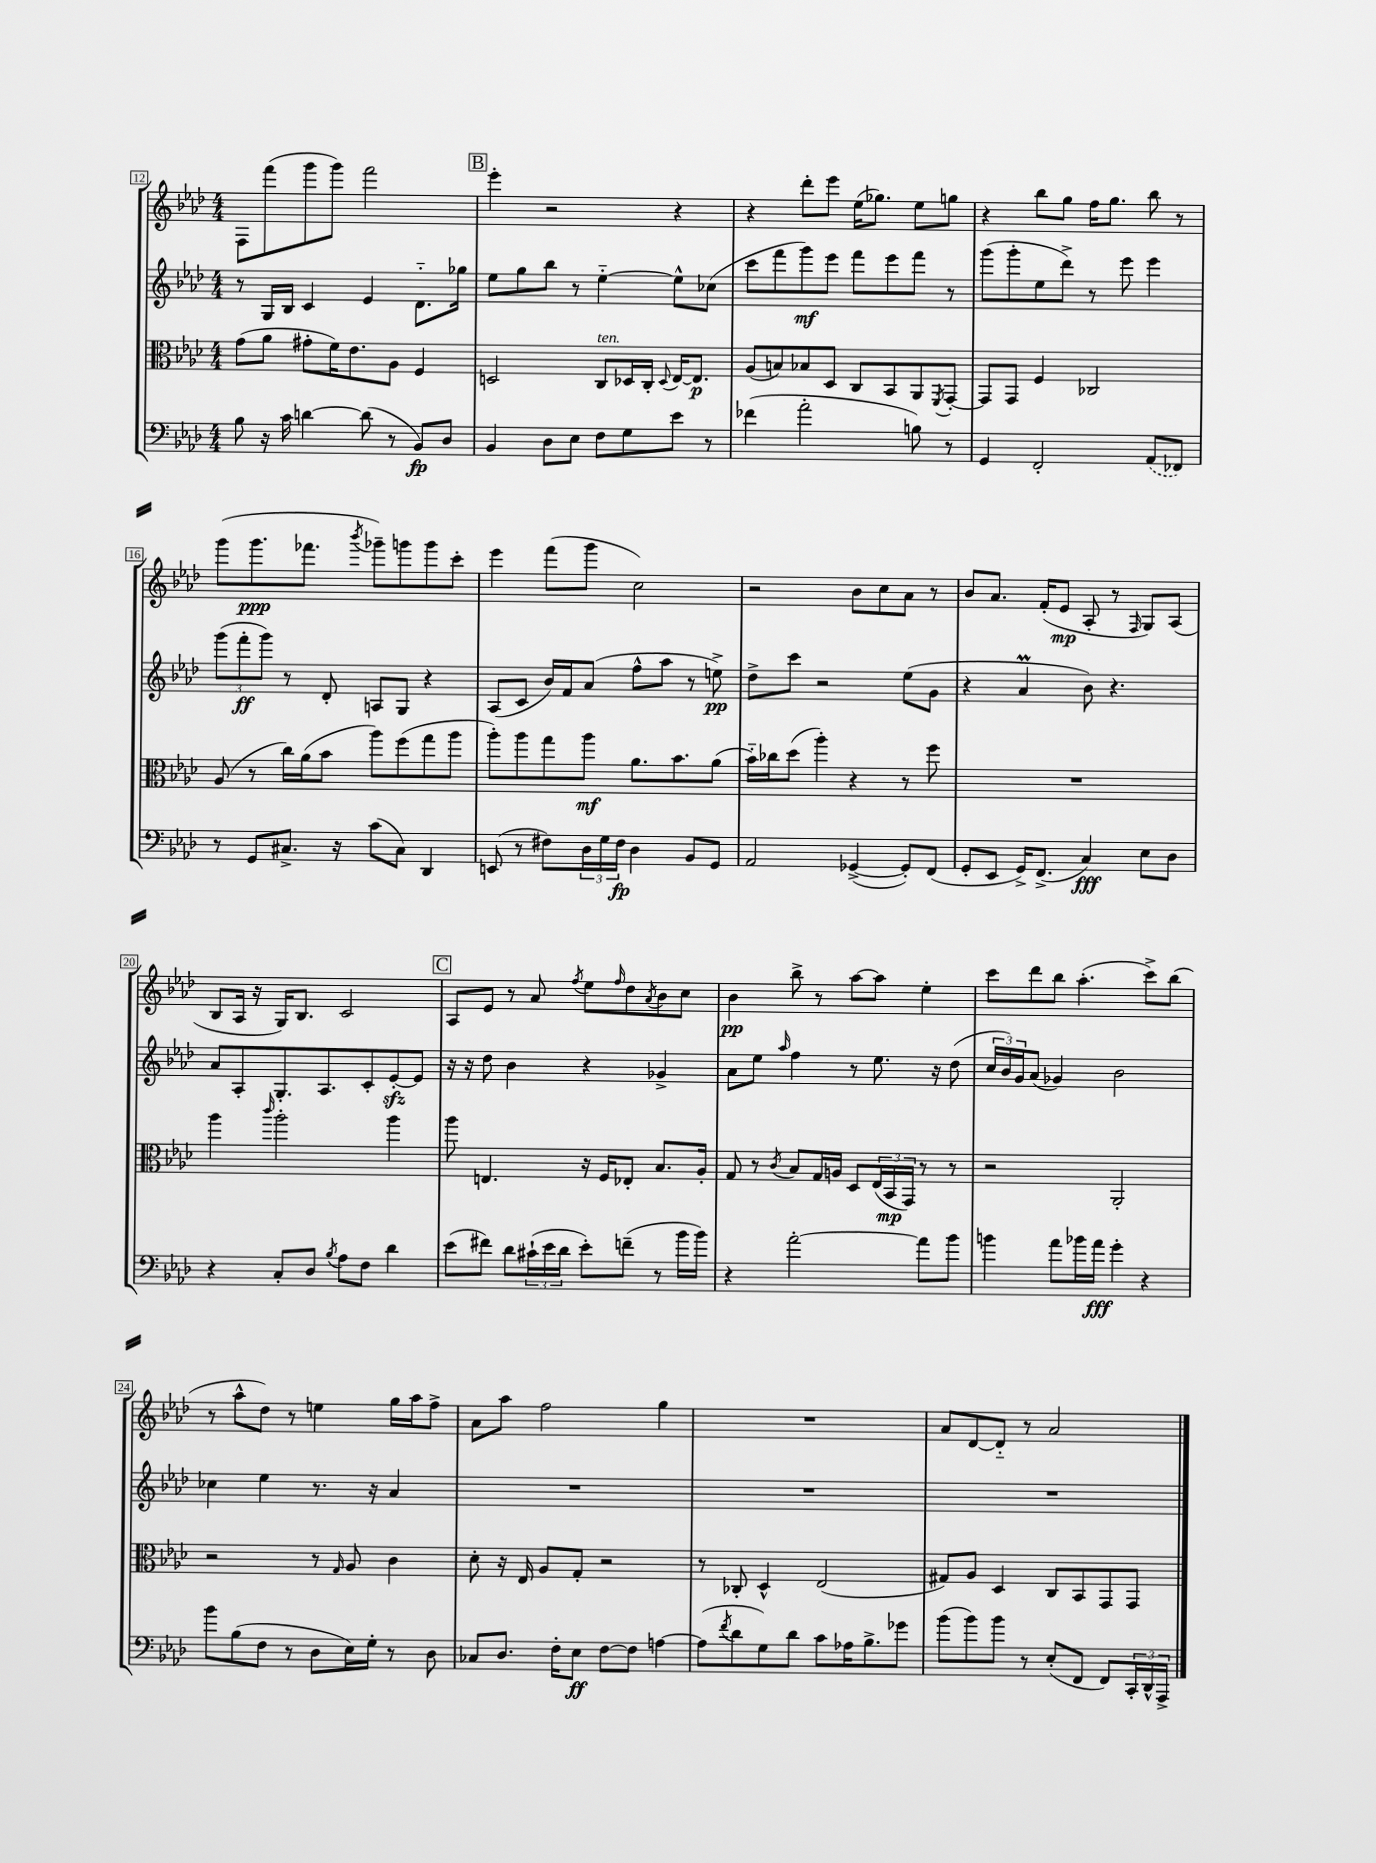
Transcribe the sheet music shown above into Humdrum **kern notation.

**kern	**kern	**kern	**kern
*staff4	*staff3	*staff2	*staff1
*clefF4	*clefC3	*clefG2	*clefG2
*k[b-e-a-d-]	*k[b-e-a-d-]	*k[b-e-a-d-]	*k[b-e-a-d-]
*M4/4	*M4/4	*M4/4	*M4/4
8B-	(8g	8r	8F
16r	8a-	16G	(8fff
16c	.	16B-	.
[4d	8g#'	4c	8ggg
.	16f)	.	8ggg)
.	8.e-	.	.
(8d]	.	4e-	2fff
8r	8A-	.	.
8BB-)	4F	8.d-'~	.
8D-	.	.	.
.	.	16gg-	.
=	=	=	=
4BB-	2D	8ee-	4eee-'
.	.	8gg	.
8D-	.	8bb-	2r
8E-	.	8r	.
8F	8C	[4ee-'~	.
8G	16D-	.	.
.	16C'	.	.
.	8qqD-	.	.
8e-	[16E-	8ee-^^]	4r
.	8.E-]	.	.
8r	.	(8cc-	.
=	=	=	=
(4f-	(8A-	8ccc	4r
.	8B)	8fff	.
2a-'	8B-	8ggg)	8ddd-'
.	8D-	8eee-	8eee-
.	8C	8fff	(16ee-
.	.	.	8.gg-)
.	8BB-	8eee-	.
8B)	8AA-	8fff	8ee-
.	8qFF	.	.
8r	[8GG'	8r	8gg
=	=	=	=
4GG	8GG]	(8ggg	4r
.	8GG	8ggg'	.
2FF'	4F	8ee-	8bb-
.	.	8ddd-^)	8gg
.	2C-	8r	16ff
.	.	.	8.gg
.	.	8eee-	.
(8AA-	.	4eee-	8bb-
8FF-)	.	.	8r
=	=	=	=
8r	(8A-	(12ggg	(8ggg
.	.	12fff'	.
8GG	8r	.	8.ggg
.	.	12ggg)	.
8.C#^	16cc)	8r	.
.	(16a-	.	8.fff-
.	8b-	8d-'	.
16r	.	.	.
.	.	.	8qbbb-
(8c	8aa-)	8A	8ggg-~)
8C#)	(8ff	8G	8ggg
4DD-	8gg	4r	8ggg
.	8aa-	.	8ccc'
=	=	=	=
(8EE	8aa-')	(8A-	4eee-
8r	8aa-	8c	.
8F#)	8gg	16b-)	(8fff
.	.	16f	.
24D-	8aa-	(8a-	8ggg
24G	.	.	.
24F#	.	.	.
4D-	8.a-	8ff^^	2cc)
.	.	8aa-	.
.	8.b-	.	.
8BB-	.	8r	.
8GG	(8a-	8ee^)	.
=	=	=	=
2AA-	16b-'~)	8dd-^	2r
.	16cc-	.	.
.	(8dd-	8ccc	.
.	4aa-')	2r	.
([4GG-^	4r	.	8b-
.	.	.	8cc
8GG-'])	8r	(8ee-	8a-
(8FF	8ff	8g	8r
=	=	=	=
8GG'	1r	4r	8b-
8EE-	.	.	8.a-
16GG^)	.	4a-	.
(8.FF^	.	.	(16f'
.	.	.	8e-
4C)	.	8b-)	8A-'
.	.	4.r	8r
.	.	.	16qqF
8E-	.	.	8G)
8D-	.	.	(8A-
=	=	=	=
4r	4aa-	8a-	8B-
.	.	8A-'	16A-
.	.	.	16r
.	16qqccc	.	.
8C'	2aa-'	8.G'	16G)
.	.	.	8.B-
8D-	.	.	.
.	.	8.A-	.
8qB-	.	.	.
8A-	.	.	2c
8F	.	8c'	.
4d-	4aa-	[8e-'	.
.	.	8e-]	.
=	=	=	=
(8e-	8aa-	16r	8A-
.	.	16r	.
8f#)	4.E	8dd-	8e-
8d-	.	4b-	8r
(24c#`	.	.	8a-
24e-	.	.	.
24d-	.	.	.
.	.	.	8qff
8e-')	16r	4r	8ee-
.	16F	.	.
.	.	.	16qqff
(8f~	8E-'	.	8dd-
.	.	.	8qa-
8r	8.B-	4g-^	8b-
16b-	.	.	8cc
16b-)	16A-'	.	.
=	=	=	=
4r	8G	8a-	4b-
.	8r	8ee-	.
.	8qc	16qqaa-	.
[2a-'	8B-	4ff	8bb-^
.	16G	.	8r
.	16A	.	.
.	8D-	8r	[8aa-
.	(24E-	8.ee-	8aa-]
.	24BB-	.	.
.	24GG)	.	.
8a-]	8r	.	4ee-'
.	.	16r	.
8b-	8r	(8dd-	.
=	=	=	=
4b	2r	24cc	8ccc
.	.	24b-)	.
.	.	24g	.
.	.	(8a-	8ddd-
8a-	.	4g-)	8bb-
16b-	.	.	(4.aa-'
16a-	.	.	.
4g'	2AA-'	2b-	.
4r	.	.	8ccc^)
.	.	.	(8bb-
=	=	=	=
8b-	2r	4cc-	8r
(8B-	.	.	8aa-^^
8F	.	4ee-	8dd-)
8r	.	.	8r
8D-	8r	8.r	4ee
.	16qqG	.	.
16E-)	8A-	.	.
16G'	.	16r	.
8r	4c	4a-	16gg
.	.	.	16aa-
8D-	.	.	8ff^
=	=	=	=
8C-	8d-'	1r	8a-
8.D-	16r	.	8aa-
.	16E-	.	.
.	8A-	.	2ff
16F'	.	.	.
8E-	8G'	.	.
[8F	2r	.	.
8F]	.	.	.
[4A	.	.	4gg
=	=	=	=
(8A]	8r	1r	1r
8qf	.	.	.
8d-	8C-'	.	.
8G)	4D-^^	.	.
8d-	.	.	.
8c	(2E-	.	.
16A-	.	.	.
8.B-^	.	.	.
8g-	.	.	.
=	=	=	=
(8b-	8G#)	1r	8a-
8b-)	8A-	.	[8d-
8b-	4D-	.	8d-'~]
8r	.	.	8r
(8E-'	8C	.	2a-
8FF	8BB-	.	.
8FF)	8GG	.	.
24CC'	8GG	.	.
24DD-^^	.	.	.
24AAA-^	.	.	.
==	==	==	==
*-	*-	*-	*-
